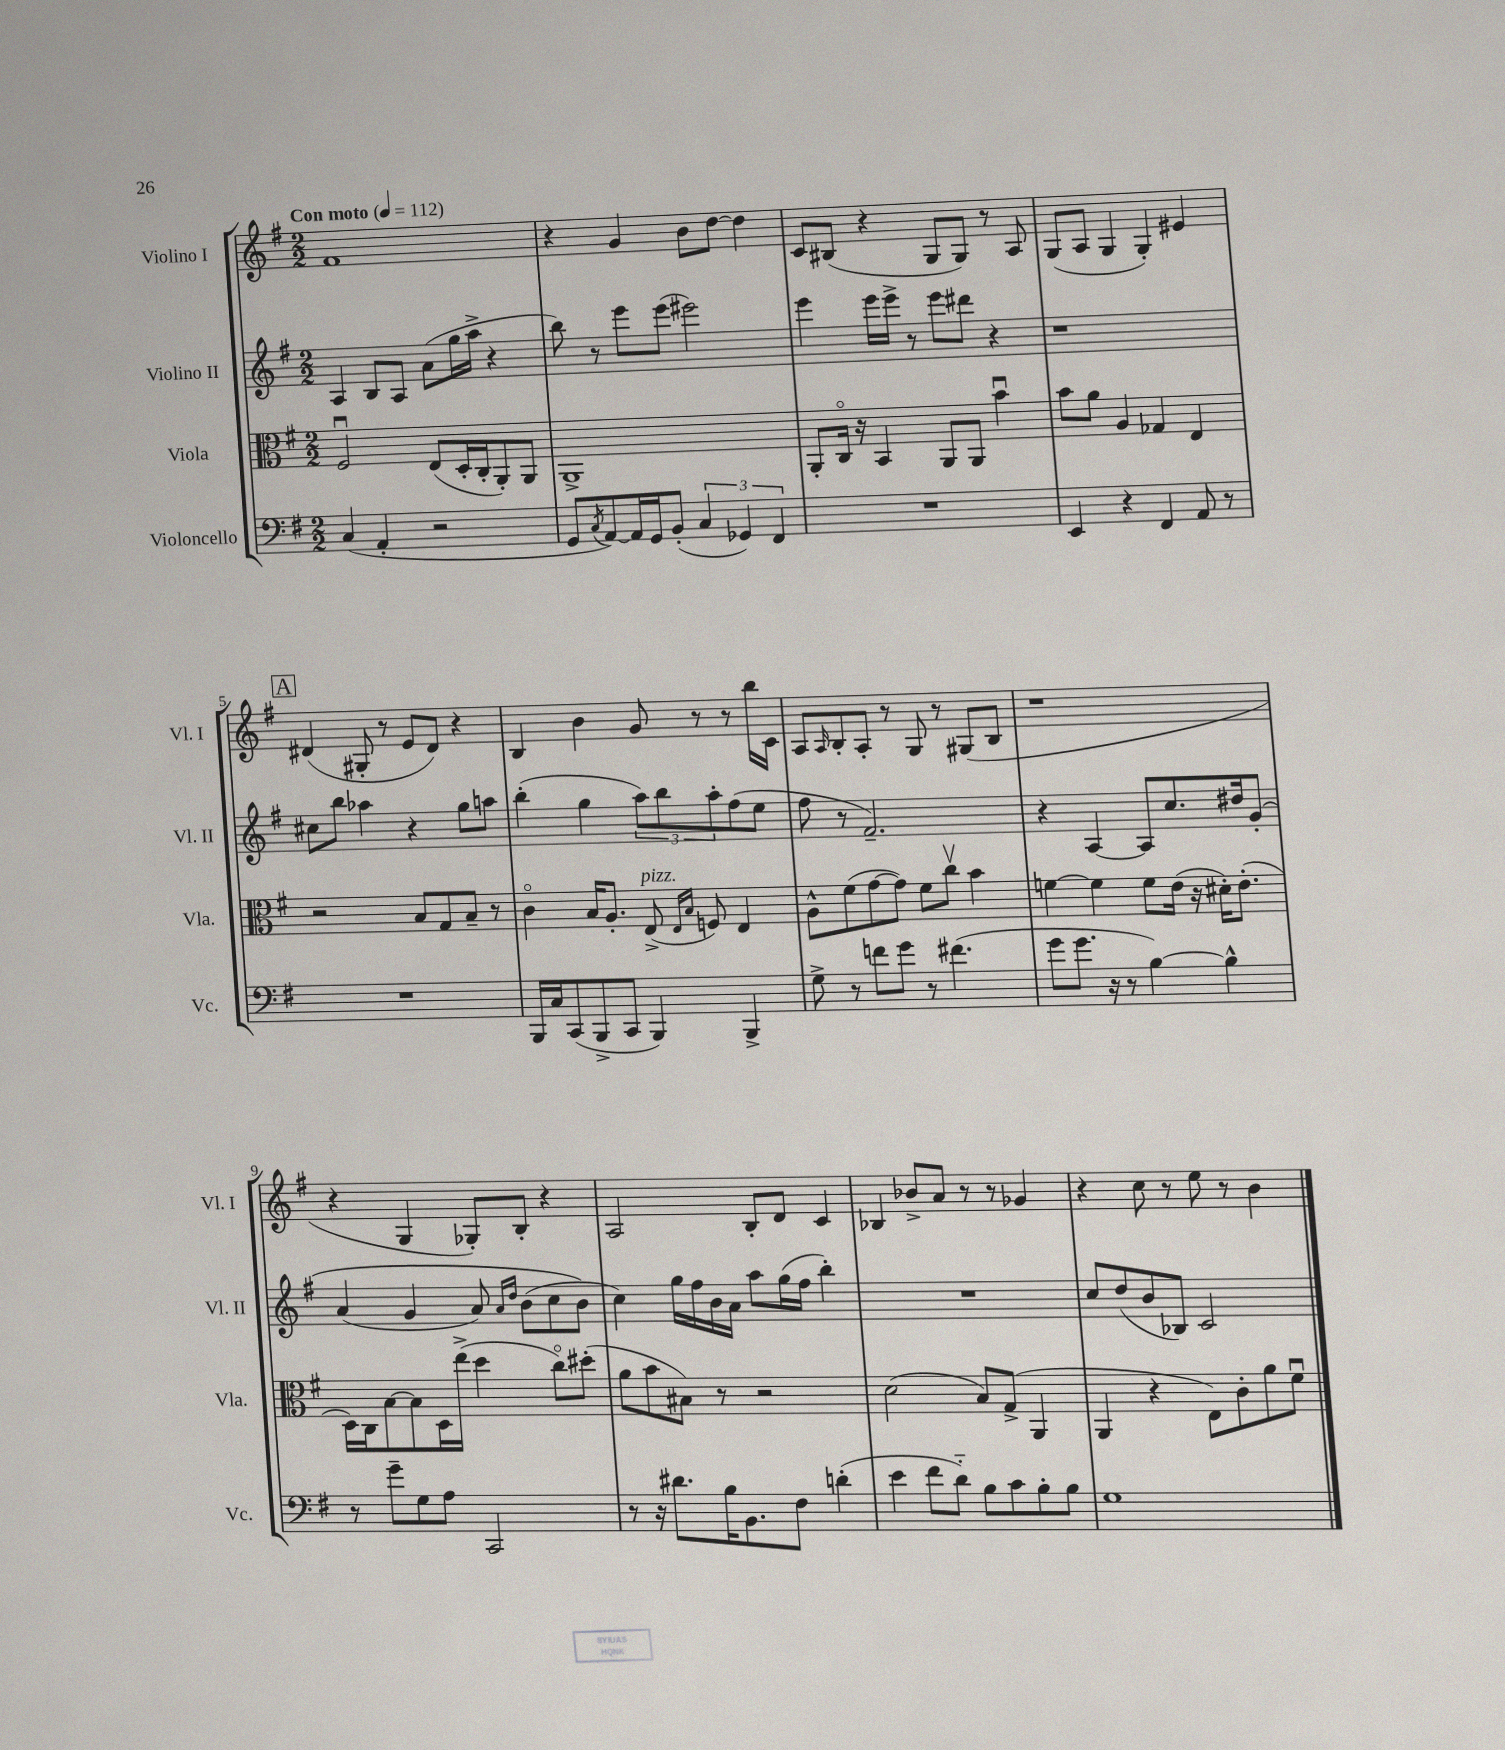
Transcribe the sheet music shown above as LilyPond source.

<<
\new StaffGroup <<
\new Staff = "s0" \with { instrumentName = "Violino I" shortInstrumentName = "Vl. I" } {
    \clef treble \key g \major \numericTimeSignature \time 2/2 \tempo "Con moto" 4 = 112
    fis'1 |
    r4 g'4 b'8 d''8~ d''4 |
    c'8 bis8( r4 g8 g8) r8 a8 |
    g8( a8 g4 g4-.) eis'4 |
    \mark \markup { \box "A" } dis'4( gis8-. r8 e'8 dis'8) r4 |
    b4 b'4 g'8 r8 r8 b''16 c'16 |
    a8 \grace { a16 } b8-. a8-. r8 g8 r8 gis8( b8 |
    r1 |
    r4 g4 ges8-.) b8-. r4 |
    a2 b8-. d'8 c'4 |
    bes4 bes'8-> a'8 r8 r8 ges'4 |
    r4 c''8 r8 e''8 r8 b'4 \bar "|." |
}
\new Staff = "s1" \with { instrumentName = "Violino II" shortInstrumentName = "Vl. II" } {
    \clef treble \key g \major \numericTimeSignature \time 2/2
    a4 b8 a8 a'8( g''16 a''16-> r4 |
    b''8) r8 e'''8 e'''8( eis'''2) |
    e'''4 e'''16 e'''16-> r8 e'''8 dis'''8 r4 |
    r1 |
    \mark \markup { \box "A" } cis''8 b''8 aes''4 r4 g''8 a''8 |
    b''4-.( g''4 \tuplet 3/2 { a''8) b''8 a''8-. } fis''8( e''8 |
    fis''8 r8 fis'2.--) |
    r4 a4~ a8 c''8. dis''16 g'8-.\( |
    a'4( g'4 a'8) \grace { a'16 d''16 } b'8( c''8 b'8\) |
    c''4) g''16 fis''16 b'16 a'16 a''8 g''16( fis''16 b''4-.) |
    R1 |
    c''8 d''8( b'8 bes8) c'2 \bar "|." |
}
\new Staff = "s2" \with { instrumentName = "Viola" shortInstrumentName = "Vla." } {
    \clef alto \key g \major \numericTimeSignature \time 2/2
    fis2\downbow e8( d16-. c16-. a,8-.) a,8 |
    a,1-> |
    a,8-. c16\flageolet r16 b,4 a,8 a,8 b'4\downbow |
    b'8 a'8 a4 ges4 e4 |
    \mark \markup { \box "A" } r2 b8 g8 b8-- r8 |
    c'4\flageolet b16 a8.-. e8->^\markup { \italic "pizz." }( \grace { e16 b16 } f8) e4 |
    a8-^ fis'8( g'8~ g'8) fis'8 c''8\upbow b'4 |
    f'4~ f'4 f'8 e'16( r16 dis'16-.) e'8.-.( |
    d16) c16 b8~ b8 d16 e''16->( d''4 c''8\flageolet) dis''8-.( |
    a'8 b'8 bis8) r8 r2 |
    d'2( b8) g8->( a,4 |
    a,4 r4 e8) c'8-. a'8 fis'8\downbow \bar "|." |
}
\new Staff = "s3" \with { instrumentName = "Violoncello" shortInstrumentName = "Vc." } {
    \clef bass \key g \major \numericTimeSignature \time 2/2
    c4( a,4-. r2 |
    g,8 \acciaccatura { c8 } a,8~) a,16 g,16 b,8-.( \tuplet 3/2 { c4 ges,4) fis,4 } |
    R1 |
    e,4 r4 fis,4 a,8 r8 |
    \mark \markup { \box "A" } R1 |
    b,,16 c16 c,8( b,,8-> c,8 b,,4) b,,4-> |
    g8-> r8 f'8 g'8 r8 fis'4.( |
    g'8 g'8. r16 r8 b4~) b4-^ |
    r8 g'8-- g8 a8 c,2 |
    r8 r16 dis'8. b16 b,8. fis8 d'4-.( |
    e'4 fis'8 d'8-_) b8 c'8 b8-. b8 |
    g1 \bar "|." |
}
>>
>>
